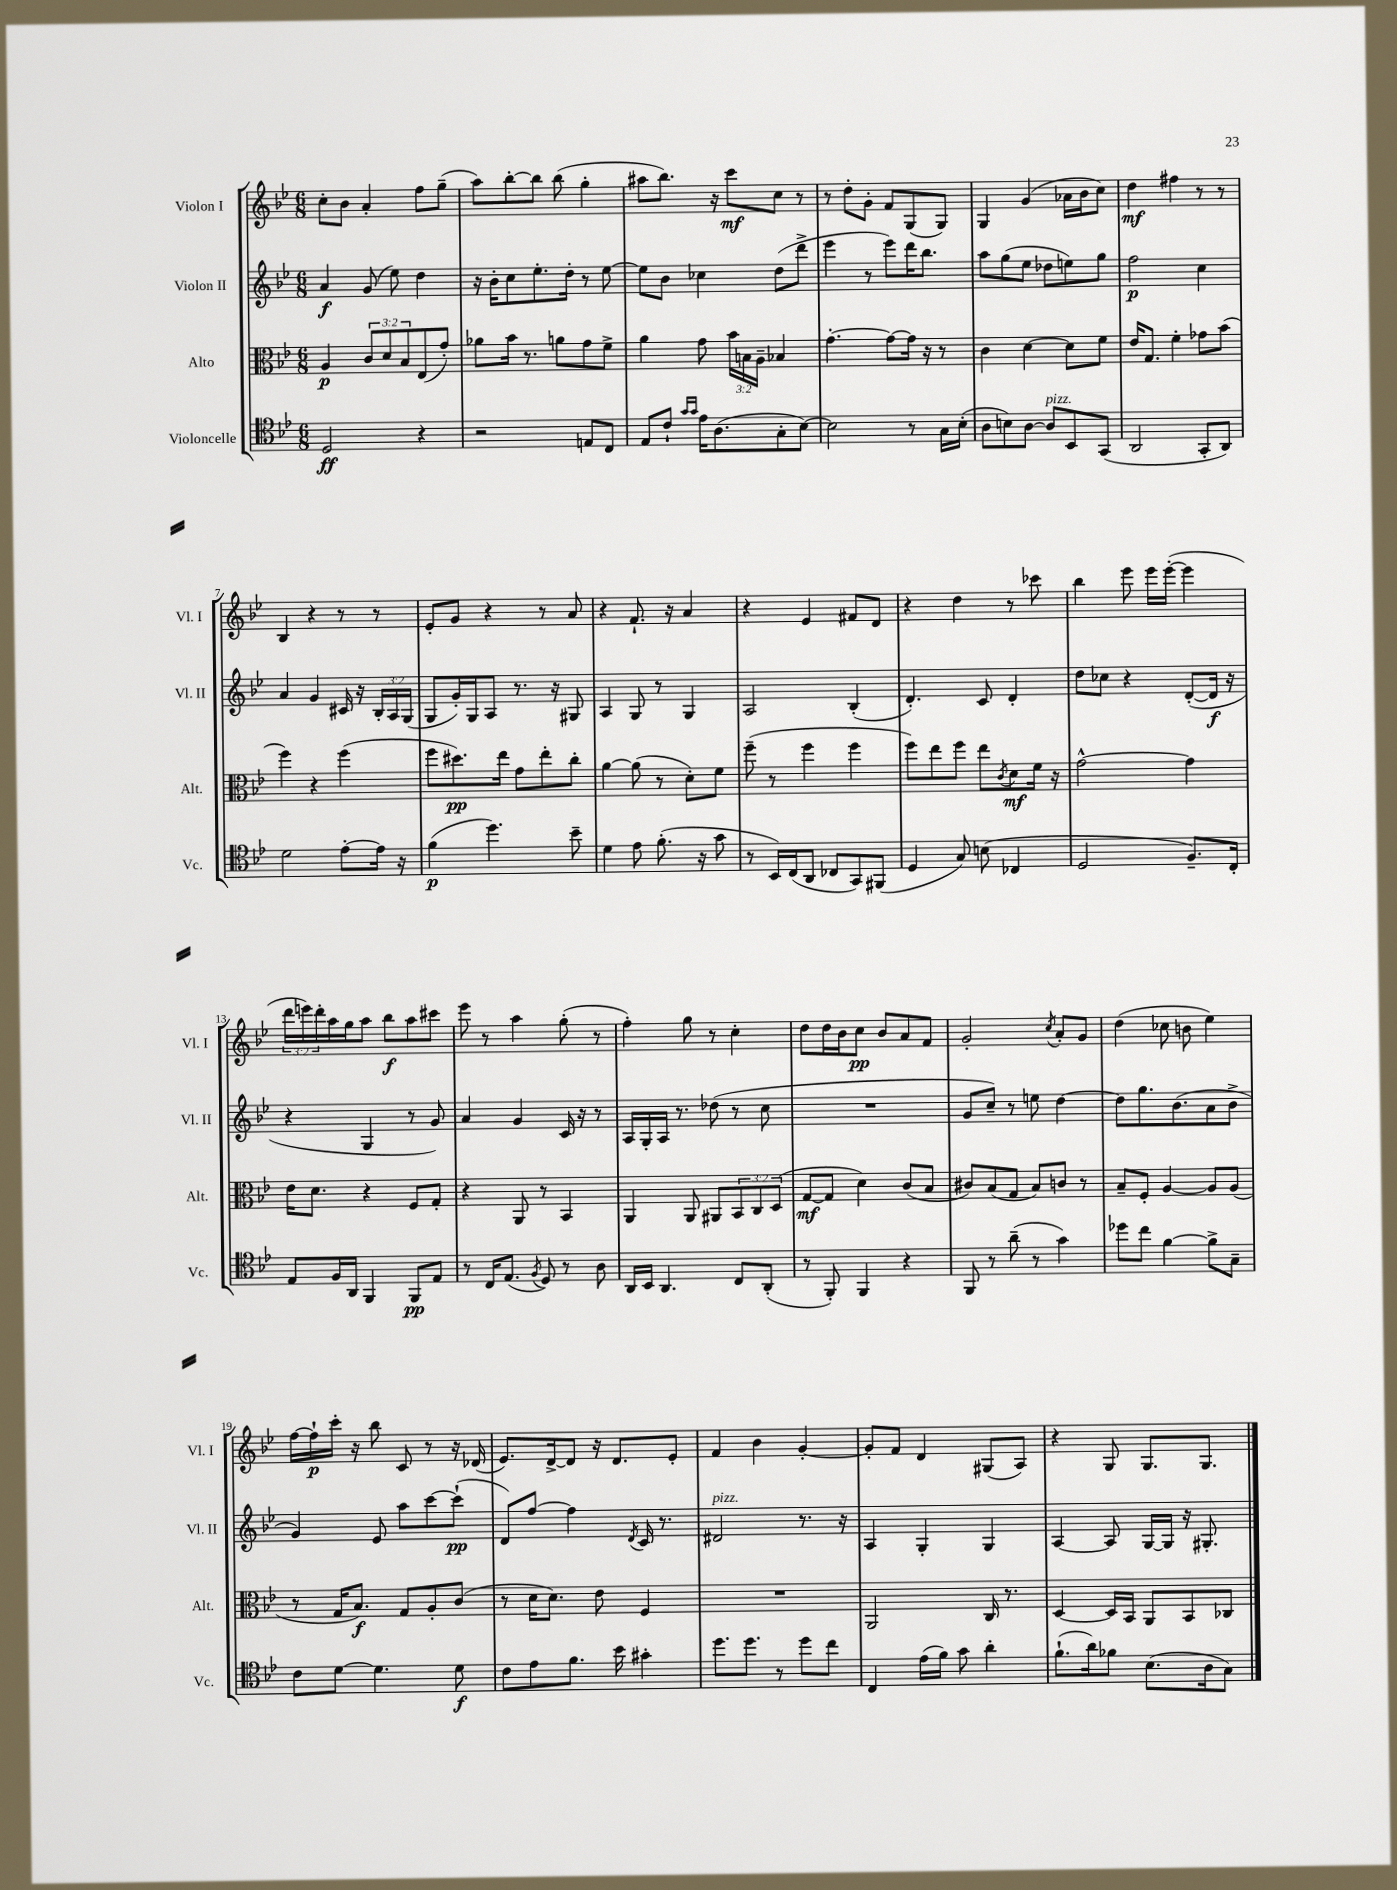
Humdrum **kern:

**kern	**kern	**kern	**kern
*staff4	*staff3	*staff2	*staff1
*clefC4	*clefC3	*clefG2	*clefG2
*k[b-e-]	*k[b-e-]	*k[b-e-]	*k[b-e-]
*M6/8	*M6/8	*M6/8	*M6/8
2D	4A	4a	8cc'
.	.	.	8b-
.	12c	(8g	4a'
.	12d	.	.
.	.	8ee-)	.
.	12B-	.	.
4r	(8E-	4dd	8ff
.	8g')	.	(8gg~
=	=	=	=
2r	8a-	16r	8aa)
.	.	16b-'	.
.	16b-	8cc	[8bb-'
.	8.r	.	.
.	.	8.ee-'	8bb-]
.	8a	.	(8bb-
.	.	16dd'	.
8E	8g	8r	4gg'
8C	8f^	[8ee-	.
=	=	=	=
8E-	4a	8ee-]	8aa#
8c`	.	8b-	8.bb-)
16qqg	.	.	.
16qqg	.	.	.
16e-	8g	4cc-	.
(8.A	.	.	16r
.	24b-	.	8ccc
.	24B	.	.
.	24A~	.	.
8G'	4B-	(8dd	8cc
[8B-)	.	8ddd^	8r
=	=	=	=
2B-]	[4.g'	4eee-	8r
.	.	.	8dd'
.	.	8r	8g'
.	8g_	8eee-)	8f
8r	16g]	16ddd	(8G
.	16r	8.bb-	.
16G	8r	.	8G)
(16B-'	.	.	.
=	=	=	=
8A	4c	8aa	4G
8B)	.	(8gg	.
[8A	[4d	8ee-	(4g
8A]	.	8dd-	.
8BB-	8d]	8ee)	16a-
.	.	.	16b-
(8GG	8f	8gg	8cc)
=	=	=	=
2AA	16e-	2ff	4dd
.	8.G	.	.
.	4f'	.	4ff#
8GG'	8g-	4cc	8r
8AA)	(8b-	.	8r
=	=	=	=
2d	4ff)	4a	4B-
.	4r	4g	4r
[8e-'	(4ff	16c#	8r
.	.	16r	.
16e-]	.	24B-'	8r
.	.	24A	.
16r	.	.	.
.	.	(24G	.
=	=	=	=
(4f	8ff	8G	8e-'
.	8.dd#)	16g')	8g
.	.	16G	.
4.dd)	.	8A	4r
.	16ee-	.	.
.	8g	8.r	.
.	8ee-'	.	8r
.	.	16r	.
8b-~	8cc'	8G#	8a
=	=	=	=
4d	[4a	4A	4r
8e-	(8a]	8G	8.f`
(8.f'	8r	8r	.
.	.	.	16r
.	8d')	4G	4a
16r	.	.	.
8g	8f	.	.
=	=	=	=
8r	(8ff~	2A	4r
16BB-)	8r	.	.
(16C	.	.	.
8AA	4ff	.	4e-
8C-	.	.	.
8GG)	4ff	(4B-'	8f#
(8FF#	.	.	8d
=	=	=	=
4D	8ff)	4.d')	4r
.	8ee-	.	.
8G)	8ff	.	4dd
(8B	8ee-	8c	.
.	8qc	.	.
4C-	8d	4d'	8r
.	16f	.	8ccc-
.	16r	.	.
=	=	=	=
2D	[2g^^	8dd	4bb-
.	.	8cc-	.
.	.	4r	8eee-
.	.	.	16eee-
.	.	.	([16eee-'
8.F~)	4g]	([8d'	4eee-]
.	.	16d]	.
16C'	.	16r	.
=	=	=	=
8E-	16e-	4r	24ddd
.	.	.	24eee)
.	8.d	.	.
.	.	.	24ddd'
16F	.	.	16aa
16AA	.	.	16gg
4FF	4r	4G	8aa
.	.	.	8bb-
8FF	8F	8r	8aa
8E-	8G'	8g)	8ccc#
=	=	=	=
8r	4r	4a	8eee-
16C	.	.	8r
(8.E-	.	.	.
.	8AA	4g	4aa
8qF	.	.	.
8D)	8r	.	.
8r	4BB-	16c	(8gg'
.	.	16r	.
8A	.	8r	8r
=	=	=	=
16AA	4AA	16A	4ff')
16BB-	.	16G'	.
4.AA	.	16A	.
.	.	8.r	.
.	8AA	.	8gg
.	8AA#	(8dd-	8r
8C	12BB-	8r	4cc'
.	12C	.	.
(8AA'	.	8cc	.
.	(12D	.	.
=	=	=	=
8r	[8G	2.r	8dd
8FF')	8G]	.	16dd
.	.	.	16b-
4FF	4d)	.	8cc
.	.	.	8b-
4r	(8c	.	8a
.	8B-	.	8f
=	=	=	=
8FF	8c#)	8g	2g'
8r	(8B-	8cc~)	.
(8a~	8G	8r	.
8r	8B-)	8ee	.
.	.	.	8qcc
4g)	8c	[4dd	8a'
.	8r	.	8g
=	=	=	=
8dd-	8B-~	8dd]	(4dd
8cc	8F'	8.gg	.
[4f	[4A	.	8cc-
.	.	(8.b-	.
.	.	.	8b
8f^]	8A]	8a	4ee-)
8G~	(8A	8b-^	.
=	=	=	=
8c	8r	4g)	[16ff
.	.	.	16ff`]
[8d	16G	.	16ccc'
.	8.B-)	.	16r
4.d]	.	8e-	8bb-
.	8G	8aa	8c
.	8A'	[8ccc	8r
8d	(8c	(8ccc`]	16r
.	.	.	(16d-
=	=	=	=
8c	8r	8d)	8.e-)
8e-	16d	[8ff	.
.	8.d)	.	[16d^
8.f	.	4ff]	8d]
.	8e-	.	16r
16b-	.	.	8.d
.	.	8qd	.
4g#'	4F	16c	.
.	.	8.r	.
.	.	.	8e-'
=	=	=	=
8.dd	2.r	2d#	4f
8.dd	.	.	.
.	.	.	4b-
8r	.	.	.
8dd	.	8.r	[4g'
8cc	.	.	.
.	.	16r	.
=	=	=	=
4C	2AA	4A	8g']
.	.	.	8f
(16e-	.	4G'	4d
16f)	.	.	.
8g	.	.	.
4a'	16C	4G	(8G#
.	8.r	.	.
.	.	.	8A)
=	=	=	=
(8.f`	[4D	[4A	4r
16a)	.	.	.
8f-	16D]	8A]	8G
.	16BB-	.	.
(8.B-	8AA	[16G	8.G
.	.	16G]	.
.	8BB-	16r	.
16A	.	8.G#'	8.G
8G)	8C-	.	.
==	==	==	==
*-	*-	*-	*-
